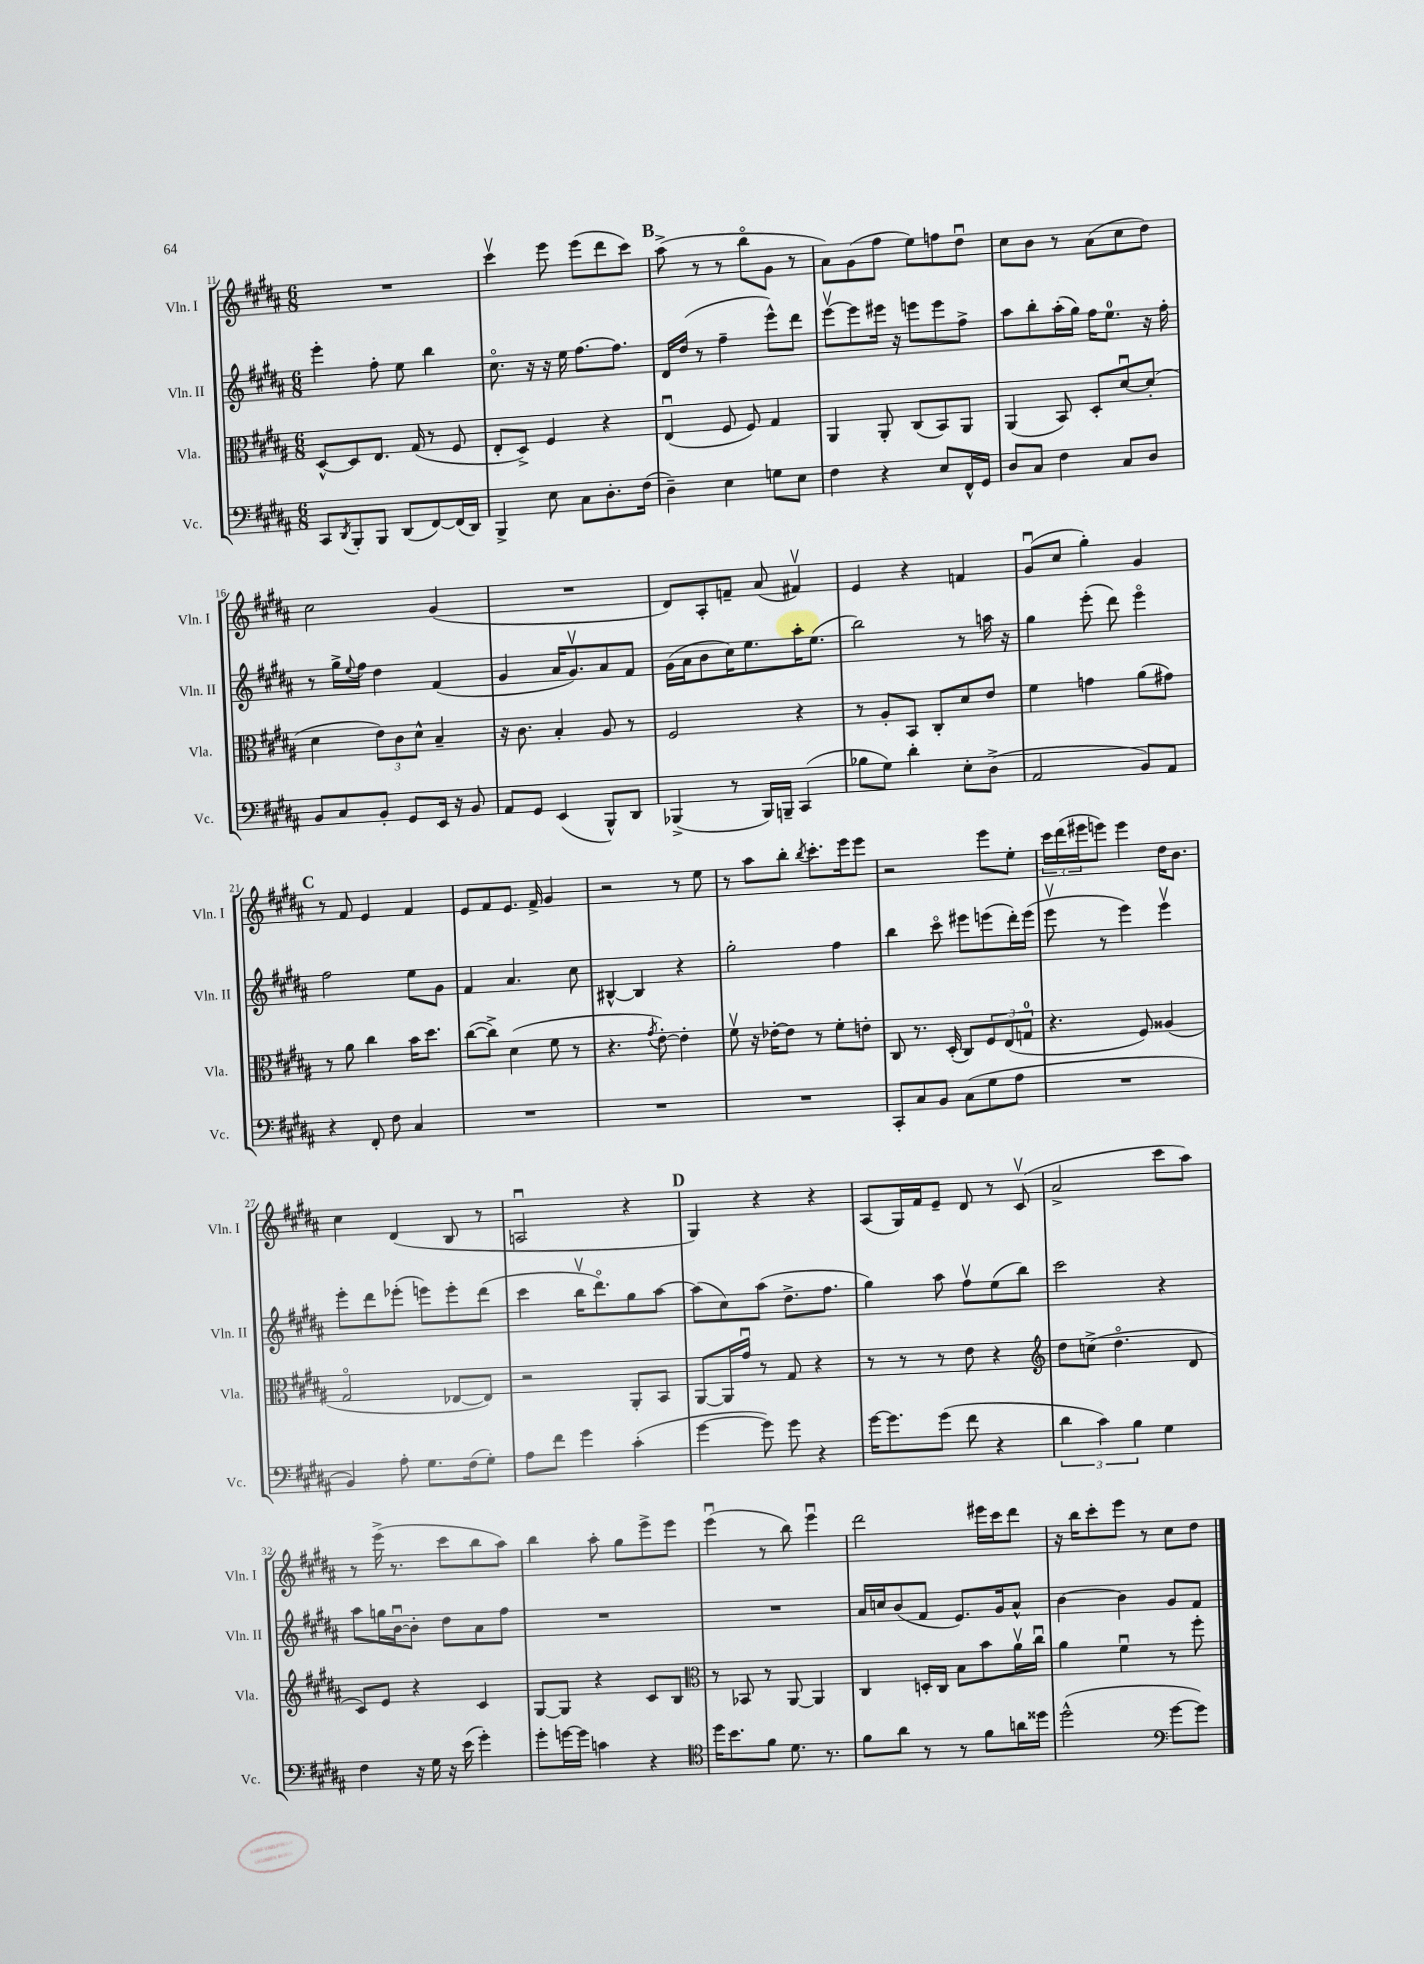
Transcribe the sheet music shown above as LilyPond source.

<<
\new StaffGroup <<
\new Staff = "s0" \with { instrumentName = "Vln. I" shortInstrumentName = "Vln. I" } {
    \clef treble \key b \major \numericTimeSignature \time 6/8
    R2. |
    cis'''4\upbow e'''8 e'''8( dis'''8 cis'''8) |
    \mark \markup { \bold "B" } ais''8->( r8 r8 b''8\flageolet gis'8 r8 |
    ais'8) gis'8( fis''8 e''8) f''8 dis''8\downbow |
    cis''8 b'8 r8 ais'8( cis''8 dis''8) |
    cis''2 gis'4( |
    R2. |
    dis'8) ais8-. f'8-- ais'8( fis'4\upbow) |
    e'4 r4 f'4 |
    gis'8\downbow( cis''8 gis''4-.) gis'4 |
    \mark \markup { \bold "C" } r8 fis'8 e'4 fis'4 |
    e'8 fis'8 e'8. fis'16-> gis'4 |
    r2 r8 e''8 |
    r8 ais''8 b''8-. \acciaccatura { b''8 } cis'''8.-. e'''16 e'''8 |
    r2 e'''8 e''8-. |
    \tuplet 3/2 { cis'''16 dis'''16( eis'''16 } e'''8) e'''4 dis''16 b'8. |
    cis''4 dis'4( b8 r8 |
    a2\downbow r4 |
    \mark \markup { \bold "D" } gis4) r4 r4 |
    ais8( gis16) fis'16 e'8-- dis'8 r8 cis'8\upbow( |
    ais'2-> cis'''8 ais''8) |
    r8 e'''16->( r8. cis'''8 b''8 ais''8) |
    b''4 ais''8-. gis''8 e'''8-> e'''8 |
    e'''4\downbow( r8 b''8) e'''4\downbow |
    dis'''2 eis'''16 cis'''16 dis'''8 |
    r16 b''16 cis'''8-. e'''8 r8 cis''8 dis''8 \bar "|." |
}
\new Staff = "s1" \with { instrumentName = "Vln. II" shortInstrumentName = "Vln. II" } {
    \clef treble \key b \major \numericTimeSignature \time 6/8
    e'''4-. fis''8-. e''8 b''4 |
    cis''8.\flageolet r16 r16 e''16 fis''8.~ fis''8. |
    \mark \markup { \bold "B" } dis'16 dis''16( r8 fis''4-- e'''8-^) dis'''8 |
    e'''8~\upbow e'''8 eis'''16 r16 e'''8 e'''8 fis''8-> |
    ais''8 b''8-. ais''16-.( gis''16) fis''16 e''8.-0 r16 fis''16-. |
    r8 gis''16-> \appoggiatura { e''8 } fis''16 dis''4 fis'4( |
    gis'4 ais'16 gis'8.\upbow) ais'8 fis'8 |
    gis'16( ais'16 b'8 cis''16) e''8. ais''16-. e''8.( |
    b''2) r8 a''16 r16 |
    gis''4 e'''8-.( dis'''8) e'''4\flageolet |
    \mark \markup { \bold "C" } fis''2 e''8 gis'8 |
    fis'4 ais'4. cis''8 |
    bis4~-^ bis4 r4 |
    gis''2-. fis''4 |
    b''4 cis'''8\flageolet eis'''8 e'''8( dis'''16-.) e'''16( |
    e'''8\upbow r8 e'''4) e'''4\upbow |
    e'''8-. dis'''8 ees'''8-.( e'''8) e'''8-. dis'''8( |
    cis'''4 b''16\upbow dis'''8.\flageolet) gis''8 ais''8~ |
    \mark \markup { \bold "D" } ais''8( cis''8) ais''8( dis''8.-> fis''8. |
    gis''4) ais''8 fis''8\upbow e''8( b''8) |
    cis'''2 r4 |
    ais''8 g''16 b'16~\downbow b'8-. dis''8 ais'8 fis''8 |
    R2. |
    R2. |
    ais'16 c''16 b'8( fis'8 e'8.) gis'16 ais'8-^ |
    b'4~ b'4 gis'8 fis'8 \bar "|." |
}
\new Staff = "s2" \with { instrumentName = "Vla." shortInstrumentName = "Vla." } {
    \clef alto \key b \major \numericTimeSignature \time 6/8
    dis8~-^ dis8 e8. gis16( r8 fis8 |
    e8-. dis8->) fis4 r4 |
    \mark \markup { \bold "B" } e4\downbow( fis8 fis8) gis4 |
    ais,4 ais,8-. cis8( b,8) ais,8 |
    ais,4( b,8) dis8-. dis'8~\downbow dis'8-.( |
    dis'4 \tuplet 3/2 { e'8) cis'8 dis'8-^ } b4-- |
    r16 cis'8. b4-. ais8 r8 |
    fis2 r4 |
    r8 ais8-. b,8 cis8-. dis'8 e'8 |
    fis'4 g'4 ais'8( gis'8) |
    \mark \markup { \bold "C" } r8 ais'8 cis''4 b'16 dis''8. |
    cis''8~( cis''8->) dis'4( fis'8 r8 |
    r4. \acciaccatura { gis'8 } e'8~-.) e'4-. |
    fis'8\upbow r16 ees'16~-. ees'8 r8 fis'8-. e'8-. |
    cis8 r8. dis16-.( cis8) \tuplet 3/2 { fis8 e8( g8-0 } |
    r4. fis8) aisis4( |
    gis2\flageolet ees8~ ees8) |
    r2 ais,8-. b,8 |
    \mark \markup { \bold "D" } ais,8~ ais,16 gis'16\downbow r8 gis8 r4 |
    r8 r8 r8 e'8 r4 |
    \clef treble dis''8 c''8->( dis''4.\flageolet dis'8 |
    cis'8) e'8 r4 cis'4 |
    gis8~ gis8 r4 cis'8 b8 |
    \clef alto r8 bes,8 r8 ais,8~ ais,4 |
    cis4 d16-. cis16 b8 b'8 ais'16\upbow cis''16\downbow |
    ais'4 fis'4\downbow r8 fis''8-. \bar "|." |
}
\new Staff = "s3" \with { instrumentName = "Vc." shortInstrumentName = "Vc." } {
    \clef bass \key b \major \numericTimeSignature \time 6/8
    cis,8 \acciaccatura { dis,8 } b,,8-. b,,8 dis,8( fis,8~) fis,16( dis,16) |
    b,,4-> e8 cis8 dis8.-. fis16( |
    \mark \markup { \bold "B" } dis4--) e4 g8 e8 |
    fis4 r4 e8 fis,16-^ gis,16 |
    dis8 cis8 fis4 cis8 dis8 |
    b,8 cis8 b,8-. gis,8 e,16 r16 b,8 |
    ais,8 gis,8 e,4( b,,8-^) dis,8 |
    bes,,4->( r8 bes,,16) b,,16-- cis,4( |
    bes8 gis8) dis'4-. e8-. dis8->( |
    ais,2 b,8) ais,8 |
    \mark \markup { \bold "C" } r4 fis,8-. fis8 cis4 |
    R2. |
    R2. |
    R2. |
    cis,8-. cis8 b,8 cis8( gis8 ais8 |
    R2. |
    b,4) ais8-. gis8. fis16( gis8-.) |
    ais8 fis'8 gis'4 cis'4-.( |
    \mark \markup { \bold "D" } gis'4~ gis'8) gis'8 r4 |
    gis'16~ gis'8. gis'8( fis'8 r4 |
    \tuplet 3/2 { dis'4 cis'4) b4 } gis4 |
    fis4 r16 gis16 r16 e'16( gis'4-.) |
    gis'8-. g'16~ g'16 c'4 r4 |
    \clef tenor dis''16 b'8. fis'8 dis'8. r8. |
    fis'8 ais'8 r8 r8 fis'8 a'16 disis''16 |
    dis''2-^( \clef bass gis'8~ gis'8) \bar "|." |
}
>>
>>
\layout { \context { \Score currentBarNumber = #11 } }
